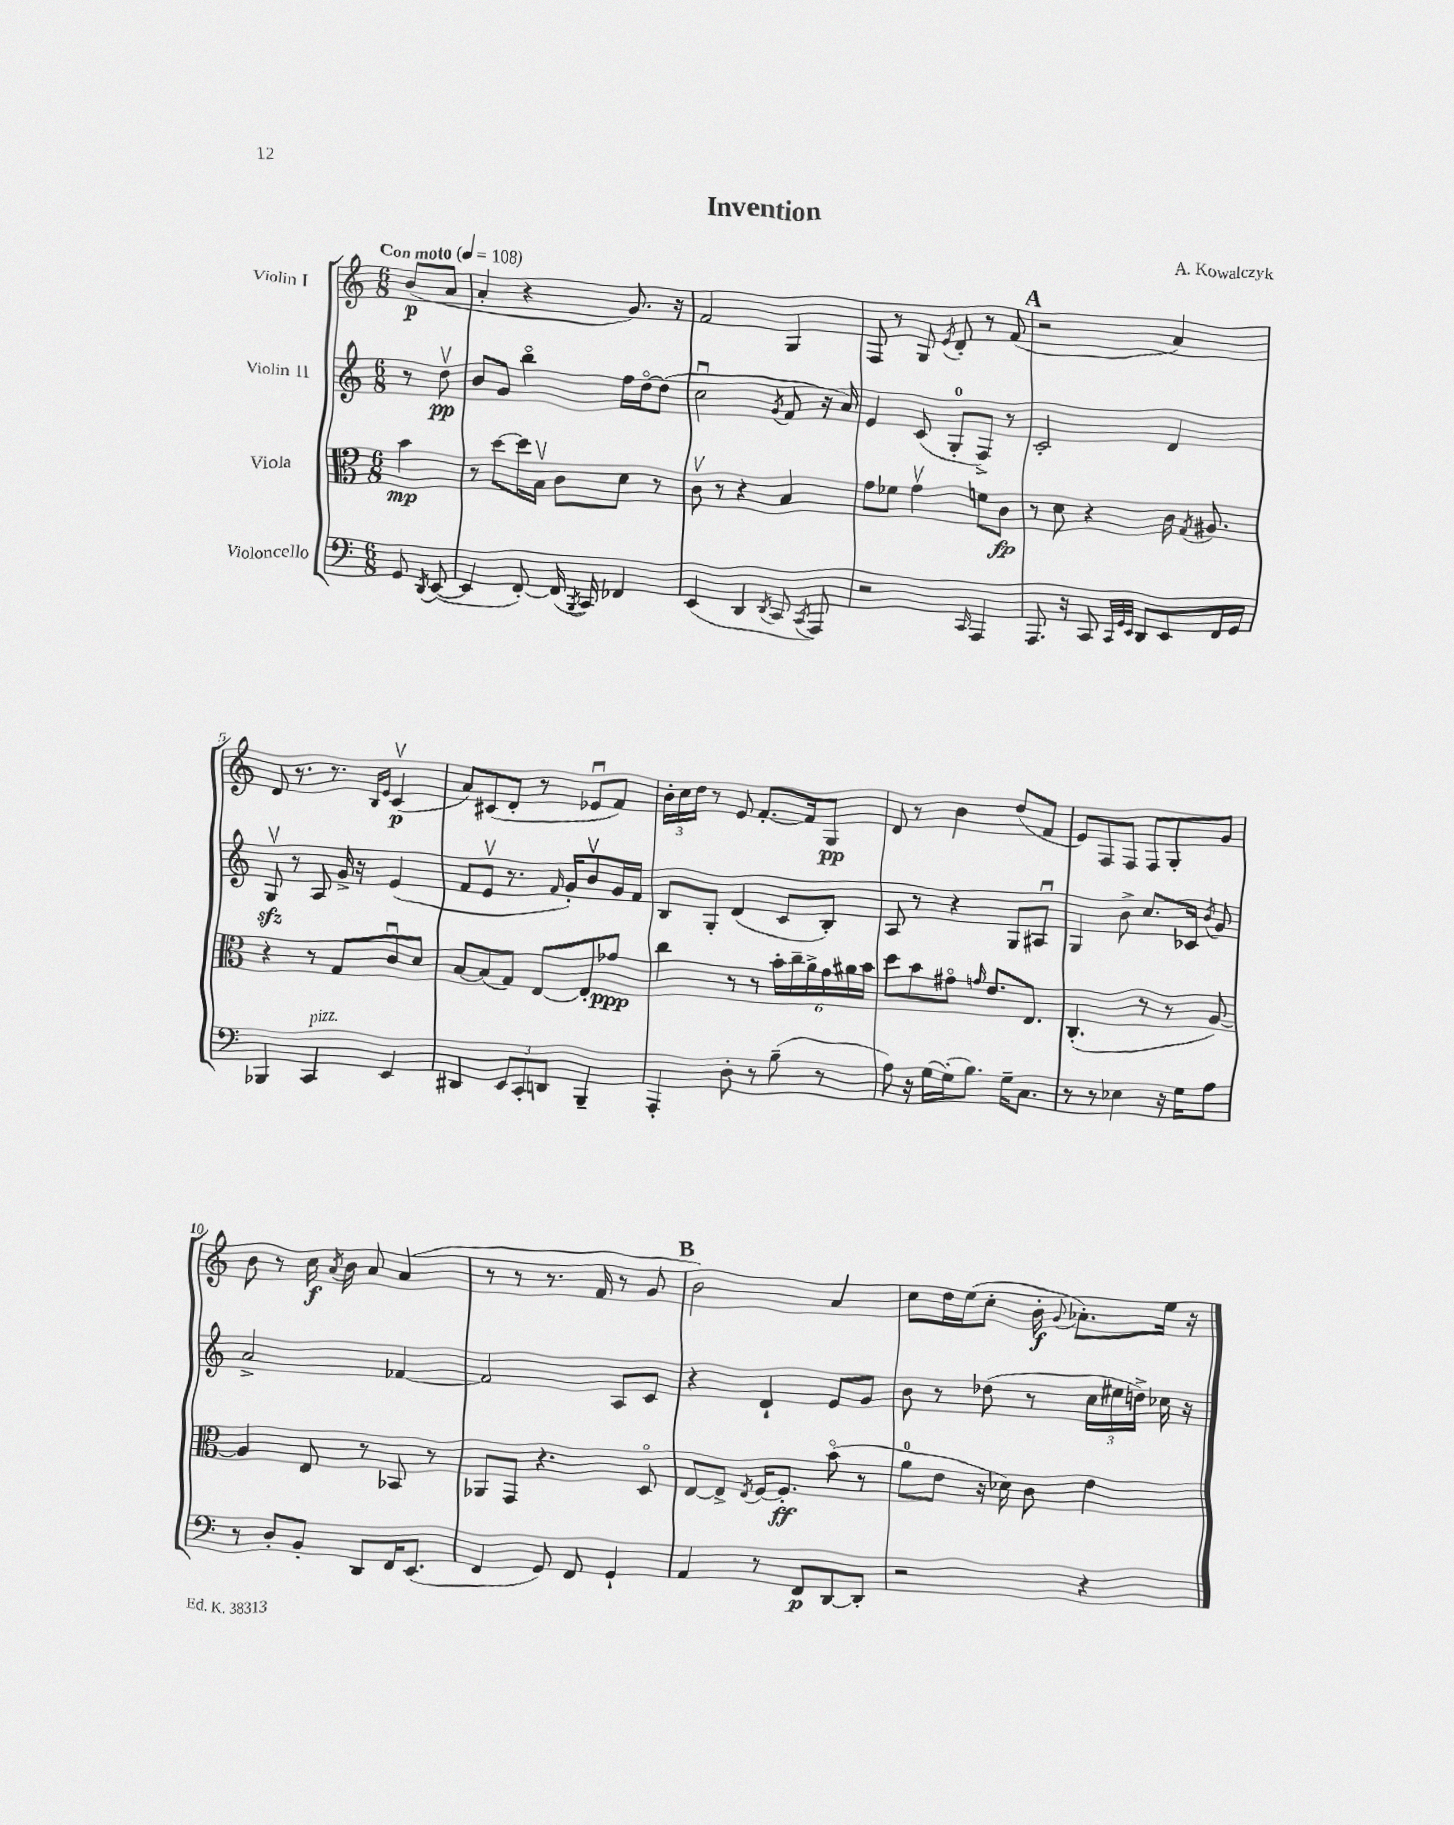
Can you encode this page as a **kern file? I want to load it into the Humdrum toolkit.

**kern	**dynam	**kern	**dynam	**kern	**dynam	**kern	**dynam
*part4	*part4	*part3	*part3	*part2	*part2	*part1	*part1
*staff4	*staff4	*staff3	*staff3	*staff2	*staff2	*staff1	*staff1
*I"Violoncello	*	*I"Viola	*	*I"Violin II	*	*I"Violin I	*
*clefF4	*	*clefC3	*	*clefG2	*	*clefG2	*
*k[]	*	*k[]	*	*k[]	*	*k[]	*
*M6/8	*	*M6/8	*	*M6/8	*	*M6/8	*
*MM108	*	*MM108	*	*MM108	*	*MM108	*
=	=	=	=	=	=	=	=
!	!	!	!	!	!	!LO:TX:a:B:t=Con moto	!
8GG/	.	4b\	mp	8r	.	(8b/L	p
8qDD/	.	.	.	.	.	.	.
([8EE/	.	.	.	8ddv\	pp	8a/J	.
=1	=1	=1	=1	=1	=1	=1	=1
4EE/]	.	8r	.	8b/L	.	4a'/	.
.	.	[8dd\L	.	8g/J	.	.	.
[8FF'/)	.	16dd\L]	.	4bb\	.	4r	.
.	.	16Bv\JJ	.	.	.	.	.
(16FF/]	.	8c\L	.	.	.	.	.
8qBBB/	.	.	.	.	.	.	.
16CC/)	.	.	.	.	.	.	.
4FF-X/	.	8d\J	.	16ff\LL	.	8.g/)	.
.	.	.	.	[16dd\J	.	.	.
.	.	8r	.	(8dd\J]	.	.	.
.	.	.	.	.	.	16r	.
=2	=2	=2	=2	=2	=2	=2	=2
(4EE/	.	8cv\	.	2ccu\	.	2f/	.
.	.	8r	.	.	.	.	.
4DD/	.	4r	.	.	.	.	.
8qDD/	.	.	.	8qg/	.	.	.
8CC/	.	4B/	.	8f/	.	4G/	.
8qCC/	.	.	.	.	.	.	.
8AAA/)	.	.	.	16r	.	.	.
.	.	.	.	16a/)	.	.	.
=3	=3	=3	=3	=3	=3	=3	=3
2r	.	8g\L	.	4e/	.	8F/	.
.	.	8f-X\J	.	.	.	8r	.
.	.	4gv\	.	(8c/	.	8G/	.
.	.	.	.	.	.	8qe/	.
.	.	.	.	8G'/L	.	8d'/	.
16qqCC/	.	.	.	.	.	.	.
4AAA/	.	8fn\L	.	8F^/J)	.	8r	.
.	.	8c\J	fp	8r	.	(8f/	.
!!LO:REH:place=s1:t=A
=4	=4	=4	=4	=4	=4	=4	=4
8.AAA/	.	8r	.	2c'/	.	2r	.
.	.	8d\	.	.	.	.	.
16r	.	.	.	.	.	.	.
8CC/	.	4r	.	.	.	.	.
32qqCC/LLL	.	.	.	.	.	.	.
32qqGG/	.	.	.	.	.	.	.
32qqEE/JJJ	.	.	.	.	.	.	.
8DD/L	.	.	.	.	.	.	.
8EE/	.	16c\	.	4d/	.	4a/)	.
.	.	8qG/	.	.	.	.	.
.	.	8.A#X/	.	.	.	.	.
16FF/L	.	.	.	.	.	.	.
16GG/JJ	.	.	.	.	.	.	.
!!LO:LB:g=z
=5	=5	=5	=5	=5	=5	=5	=5
4BBB-X/	.	4r	.	8Gzzv/	.	8d/	.
.	.	.	.	8r	.	8.r	.
!LO:TX:a:i:t=pizz.	!	!	!	!	!	!	!
4CC/	.	8r	.	8A/	.	.	.
.	.	.	.	.	.	8.r	.
.	.	8G/L	.	16g^/	.	.	.
.	.	.	.	16r	.	.	.
.	.	.	.	.	.	16qqB/LL	.
.	.	.	.	.	.	16qqe/JJ	.
4EE/	.	8cu/	.	(4e/	.	(4cv/	p
.	.	8d/J	.	.	.	.	.
=6	=6	=6	=6	=6	=6	=6	=6
4DD#X/	.	[8B/L	.	8f/L	.	8a/L)	.
.	.	(8B/]	.	8ev/J	.	(8c#X/	.
12EE/L	.	8G/J)	.	8.r	.	8d'/J	.
12CC'/	.	.	.	.	.	.	.
.	.	[8E/L	.	.	.	8r	.
12DDn/J	.	.	.	.	.	.	.
.	.	.	.	16qqf/	.	.	.
.	.	.	.	16g'/KL)	.	.	.
4BBB~/	.	8E'/]	.	8bv/	.	8e-Xu/L	.
.	.	8g-X/J	ppp	16g/L	.	8f/J)	.
.	.	.	.	16f/JJ	.	.	.
=7	=7	=7	=7	=7	=7	=7	=7
4AAA'/	.	4cc\	.	8B/L	.	24b'\LL	.
.	.	.	.	.	.	24cc\	.
.	.	.	.	.	.	24dd\JJ	.
.	.	.	.	8G'/J	.	8r	.
8D'\	.	8r	.	(4d/	.	8e/	.
8r	.	8r	.	.	.	[8.f'/L	.
(8B~\	.	24b'\LL	.	8c/L	.	.	.
.	.	24cc~\	.	.	.	.	.
.	.	.	.	.	.	16f/k]	.
.	.	24a^\	.	.	.	.	.
8r	.	24g\	.	8B'/J)	.	8G/J	pp
.	.	24a#X\	.	.	.	.	.
.	.	24b\JJ	.	.	.	.	.
=8	=8	=8	=8	=8	=8	=8	=8
8A\)	.	8dd\L	.	8A/	.	8d/	.
16r	.	8b\	.	8r	.	8r	.
[16G\LL	.	.	.	.	.	.	.
(16G'\J]	.	8g#X\J	.	4r	.	4b\	.
8.B\J)	.	.	.	.	.	.	.
.	.	16qqgn/	.	.	.	.	.
.	.	8.e/L	.	.	.	.	.
16G~\KL	.	.	.	8G/L	.	(8dd/L	.
8.C\J	.	8.E/J	.	.	.	.	.
.	.	.	.	8A#Xu/J	.	8f/J	.
=9	=9	=9	=9	=9	=9	=9	=9
8r	.	(4.C'/	.	4G/	.	8e/L)	.
8r	.	.	.	.	.	8F/	.
4E-X\	.	.	.	8b^\	.	8F/J	.
.	.	8r	.	8.cc/L	.	8F/L	.
16r	.	8r	.	.	.	8G'/	.
16G\KL	.	.	.	16c-X/Jk	.	.	.
.	.	.	.	8qb/	.	.	.
8A\J	.	[8A/)	.	8g/	.	8g/J	.
!!LO:LB:g=z
=10	=10	=10	=10	=10	=10	=10	=10
8r	.	4A/]	.	2a^/	.	8b\	.
8D'/L	.	.	.	.	.	8r	.
8BB'/J	.	8E/	.	.	.	16cc\	f
.	.	.	.	.	.	8qa/	.
.	.	.	.	.	.	16b\	.
8DD/L	.	8r	.	.	.	8a/	.
16FF/K	.	8BB-X/	.	[4f-X/	.	(4a/	.
(8.EE/J	.	.	.	.	.	.	.
.	.	8r	.	.	.	.	.
=11	=11	=11	=11	=11	=11	=11	=11
4FF/	.	8AA-X/L	.	2f-/]	.	8r	.
.	.	8GG/J	.	.	.	8r	.
8GG/)	.	4.r	.	.	.	8.r	.
8FF/	.	.	.	.	.	.	.
.	.	.	.	.	.	16f/	.
4GG`/	.	.	.	8A/L	.	8r	.
.	.	8D/	.	8c/J	.	8g/	.
!!LO:REH:place=s1:t=B
=12	=12	=12	=12	=12	=12	=12	=12
4AA/	.	[8E/L	.	4r	.	2b\)	.
.	.	8E^/J]	.	.	.	.	.
.	.	8qE/	.	.	.	.	.
8r	.	[16F/KL	.	4d`/	.	.	.
.	.	8.F'/J]	ff	.	.	.	.
8FF/L	p	.	.	.	.	.	.
[8DD/	.	(8b\	.	8e/L	.	4a/	.
8DD'/J]	.	8r	.	8g/J	.	.	.
=13	=13	=13	=13	=13	=13	=13	=13
2r	.	8a\L	.	8b\	.	8cc\L	.
.	.	8e\J	.	8r	.	16dd\L	.
.	.	.	.	.	.	(16ee\J	.
.	.	16r	.	(8dd-X\	.	8cc'\J	.
.	.	16d-X\)	.	.	.	.	.
.	.	8c\	.	8r	.	16b'\	f
.	.	.	.	.	.	8qqg/	.
.	.	.	.	.	.	8.a-X'\L)	.
4r	.	4e\	.	24cc\LL	.	.	.
.	.	.	.	24ee#X\	.	.	.
.	.	.	.	24ddn^\JJ)	.	.	.
.	.	.	.	16cc-X\	.	16ee\Jk	.
.	.	.	.	16r	.	16r	.
==	==	==	==	==	==	==	==
*-	*-	*-	*-	*-	*-	*-	*-
